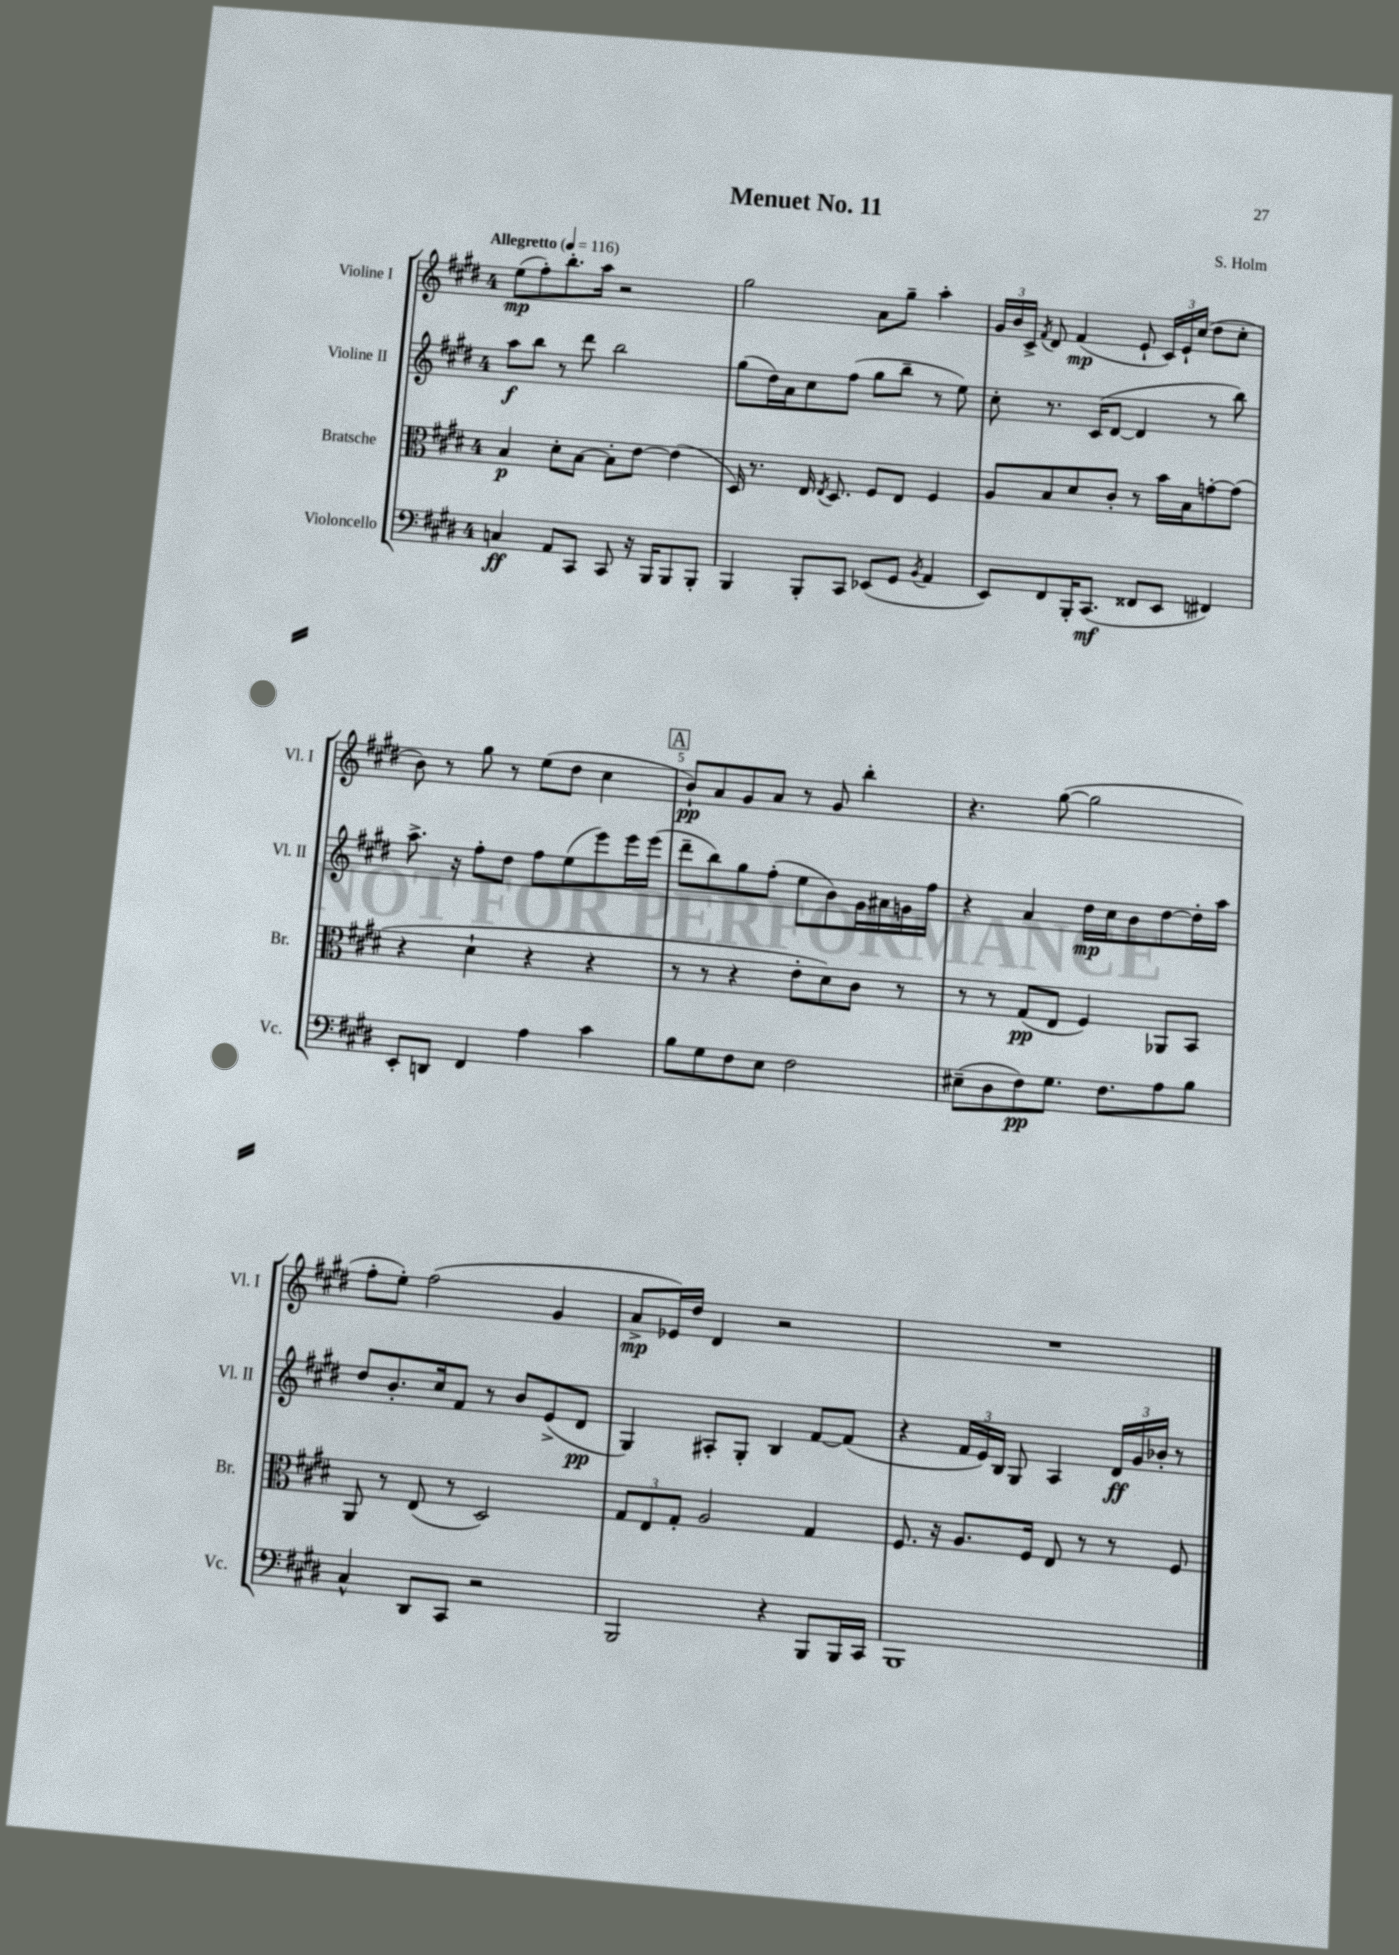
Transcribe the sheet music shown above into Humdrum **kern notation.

**kern	**dynam	**kern	**dynam	**kern	**dynam	**kern	**dynam
*part4	*part4	*part3	*part3	*part2	*part2	*part1	*part1
*staff4	*staff4	*staff3	*staff3	*staff2	*staff2	*staff1	*staff1
*I"Violoncello	*	*I"Bratsche	*	*I"Violine II	*	*I"Violine I	*
*I'Vc.	*	*I'Br.	*	*I'Vl. II	*	*I'Vl. I	*
*clefF4	*	*clefC3	*	*clefG2	*	*clefG2	*
*k[f#c#g#d#]	*	*k[f#c#g#d#]	*	*k[f#c#g#d#]	*	*k[f#c#g#d#]	*
*M4/4	*	*M4/4	*	*M4/4	*	*M4/4	*
*MM116	*	*MM116	*	*MM116	*	*MM116	*
=1	=1	=1	=1	=1	=1	=1	=1
!	!	!	!	!	!	!LO:TX:a:B:t=Allegretto	!
4Cn/	ff	4B/	p	8aa\L	f	(8ee\L	mp
.	.	.	.	8bb\J	.	8ff#'\)	.
8AA/L	.	8d#'\L	.	8r	.	8.bb'\	.
8CC#/J	.	[8B\J	.	8ddd#\	.	.	.
.	.	.	.	.	.	16aa\Jk	.
8CC#/	.	8B'\L]	.	2bb\	.	2r	.
16r	.	[8e\J	.	.	.	.	.
16BBB/KL	.	.	.	.	.	.	.
8BBB/	.	(4e\]	.	.	.	.	.
8BBB'/J	.	.	.	.	.	.	.
=2	=2	=2	=2	=2	=2	=2	=2
4BBB/	.	16D#/)	.	(8gg#\L	.	2gg#\	.
.	.	8.r	.	.	.	.	.
.	.	.	.	16dd#\L)	.	.	.
.	.	.	.	16a\J	.	.	.
8BBB'/L	.	16E/	.	8cc#\	.	.	.
.	.	8qE/	.	.	.	.	.
.	.	8.D#/	.	.	.	.	.
8CC#/J	.	.	.	(8ff#\J	.	.	.
(8EE-X/L	.	8F#/L	.	8gg#\L	.	8a\L	.
8GG#/J	.	8E/J	.	8bb~\J	.	8gg#~\J	.
8qBB/	.	.	.	.	.	.	.
4AA/	.	4F#/	.	8r	.	4aa'\	.
.	.	.	.	8ee\)	.	.	.
=3	=3	=3	=3	=3	=3	=3	=3
8EE/L)	.	8A/L	.	8cc#'\	.	24g#/LL	.
.	.	.	.	.	.	24b/	.
.	.	.	.	.	.	24c#^/JJ	.
.	.	.	.	.	.	8qf#/	.
8FF#/	.	8B/	.	8.r	.	8d#/	.
16BBB'/K	.	8d#/	.	.	.	(4f#/	mp
(8.CC#/J	mf	.	.	(16c#/KL	.	.	.
.	.	8c#'/J	.	[8d#/J	.	.	.
8FF##X/L	.	8r	.	4d#/]	.	8e`/	.
8EE/J	.	16b\LL	.	.	.	24c#/LL)	.
.	.	.	.	.	.	24e`/	.
.	.	16B\J	.	.	.	.	.
.	.	.	.	.	.	(24cc#/JJ	.
4FF#X/)	.	[8gn'\	.	8r	.	8dd#\L	.
.	.	(8g\J]	.	8bb\)	.	8cc#'\J	.
!!LO:LB:g=z
=4	=4	=4	=4	=4	=4	=4	=4
8EE'/L	.	4r	.	8.aa^\	.	8b\)	.
8DDn/J	.	.	.	.	.	8r	.
.	.	.	.	16r	.	.	.
4FF#/	.	4d#`\	.	8ff#'\L	.	8gg#\	.
.	.	.	.	8dd#\J	.	8r	.
4A\	.	4r	.	8ff#\L	.	(8ee\L	.
.	.	.	.	(8ee\	.	8dd#\J	.
4c#\	.	4r	.	8eee\)	.	4cc#\	.
.	.	.	.	16eee\L	.	.	.
.	.	.	.	(16eee\JJ	.	.	.
!!LO:REH:place=s1:t=A
=5	=5	=5	=5	=5	=5	=5	=5
8B\L	.	8r	.	8ddd#~\L	.	8b`/L)	pp
8G#\	.	8r	.	8bb\)	.	8a/	.
8F#\	.	4r	.	8gg#\	.	8g#/	.
8E\J	.	.	.	(8ff#'\J	.	8a/J	.
2F#\	.	8e'\L	.	8ee\L	.	8r	.
.	.	8d#\)	.	8b\)	.	8g#/	.
.	.	8c#\J	.	16g#\L	.	4bb'\	.
.	.	.	.	16a#X\	.	.	.
.	.	8r	.	16gn\	.	.	.
.	.	.	.	16ff#\JJ	.	.	.
=6	=6	=6	=6	=6	=6	=6	=6
(8E#X~\L	.	8r	.	4r	.	4.r	.
8D#\	.	8r	.	.	.	.	.
8F#\)	pp	(8G#/L	pp	4a/	.	.	.
8.G#\J	.	8E/J	.	.	.	([8gg#\	.
.	.	4F#/)	.	16dd#\LL	mp	2gg#\]	.
8.F#\L	.	.	.	16cc#\J	.	.	.
.	.	.	.	8b\	.	.	.
8A\	.	8AA-X/L	.	[8dd#\	.	.	.
8B\J	.	8BB/J	.	16dd#'\L]	.	.	.
.	.	.	.	16aa\JJ	.	.	.
!!LO:LB:g=z
=7	=7	=7	=7	=7	=7	=7	=7
4C#^^/	.	8AA/	.	8dd#/L	.	8ff#'\L	.
.	.	8r	.	8.b'/	.	8ee'\J)	.
8DD#/L	.	(8E/	.	.	.	(2ff#\	.
.	.	.	.	16cc#/k	.	.	.
8CC#/J	.	8r	.	8f#/J	.	.	.
2r	.	2D#/)	.	8r	.	.	.
.	.	.	.	8b/L	.	.	.
.	.	.	.	(8e^/	.	4g#/	.
.	.	.	.	8d#/J	pp	.	.
=8	=8	=8	=8	=8	=8	=8	=8
2BBB/	.	12G#/L	.	4G#/)	.	8a^/L	mp
.	.	12E/	.	.	.	.	.
.	.	.	.	.	.	16e-X/L)	.
.	.	12G#'/J	.	.	.	.	.
.	.	.	.	.	.	16dd#/JJ	.
.	.	2A/	.	8A#X'/L	.	4d#/	.
.	.	.	.	8G#'/J	.	.	.
4r	.	.	.	4B/	.	2r	.
8BBB/L	.	4G#/	.	[8f#/L	.	.	.
16BBB/L	.	.	.	(8f#/J]	.	.	.
16CC#/JJ	.	.	.	.	.	.	.
=9	=9	=9	=9	=9	=9	=9	=9
1BBB	.	8.F#/	.	4r	.	1r	.
.	.	16r	.	.	.	.	.
.	.	8.A/L	.	24f#/LL	.	.	.
.	.	.	.	24e/)	.	.	.
.	.	.	.	24B/JJ	.	.	.
.	.	.	.	8G#/	.	.	.
.	.	16F#/Jk	.	.	.	.	.
.	.	8E/	.	4A/	.	.	.
.	.	8r	.	.	.	.	.
.	.	8r	.	24d#/LL	ff	.	.
.	.	.	.	24g#/	.	.	.
.	.	.	.	24b-X'/JJ	.	.	.
.	.	8F#/	.	8r	.	.	.
==	==	==	==	==	==	==	==
*-	*-	*-	*-	*-	*-	*-	*-
